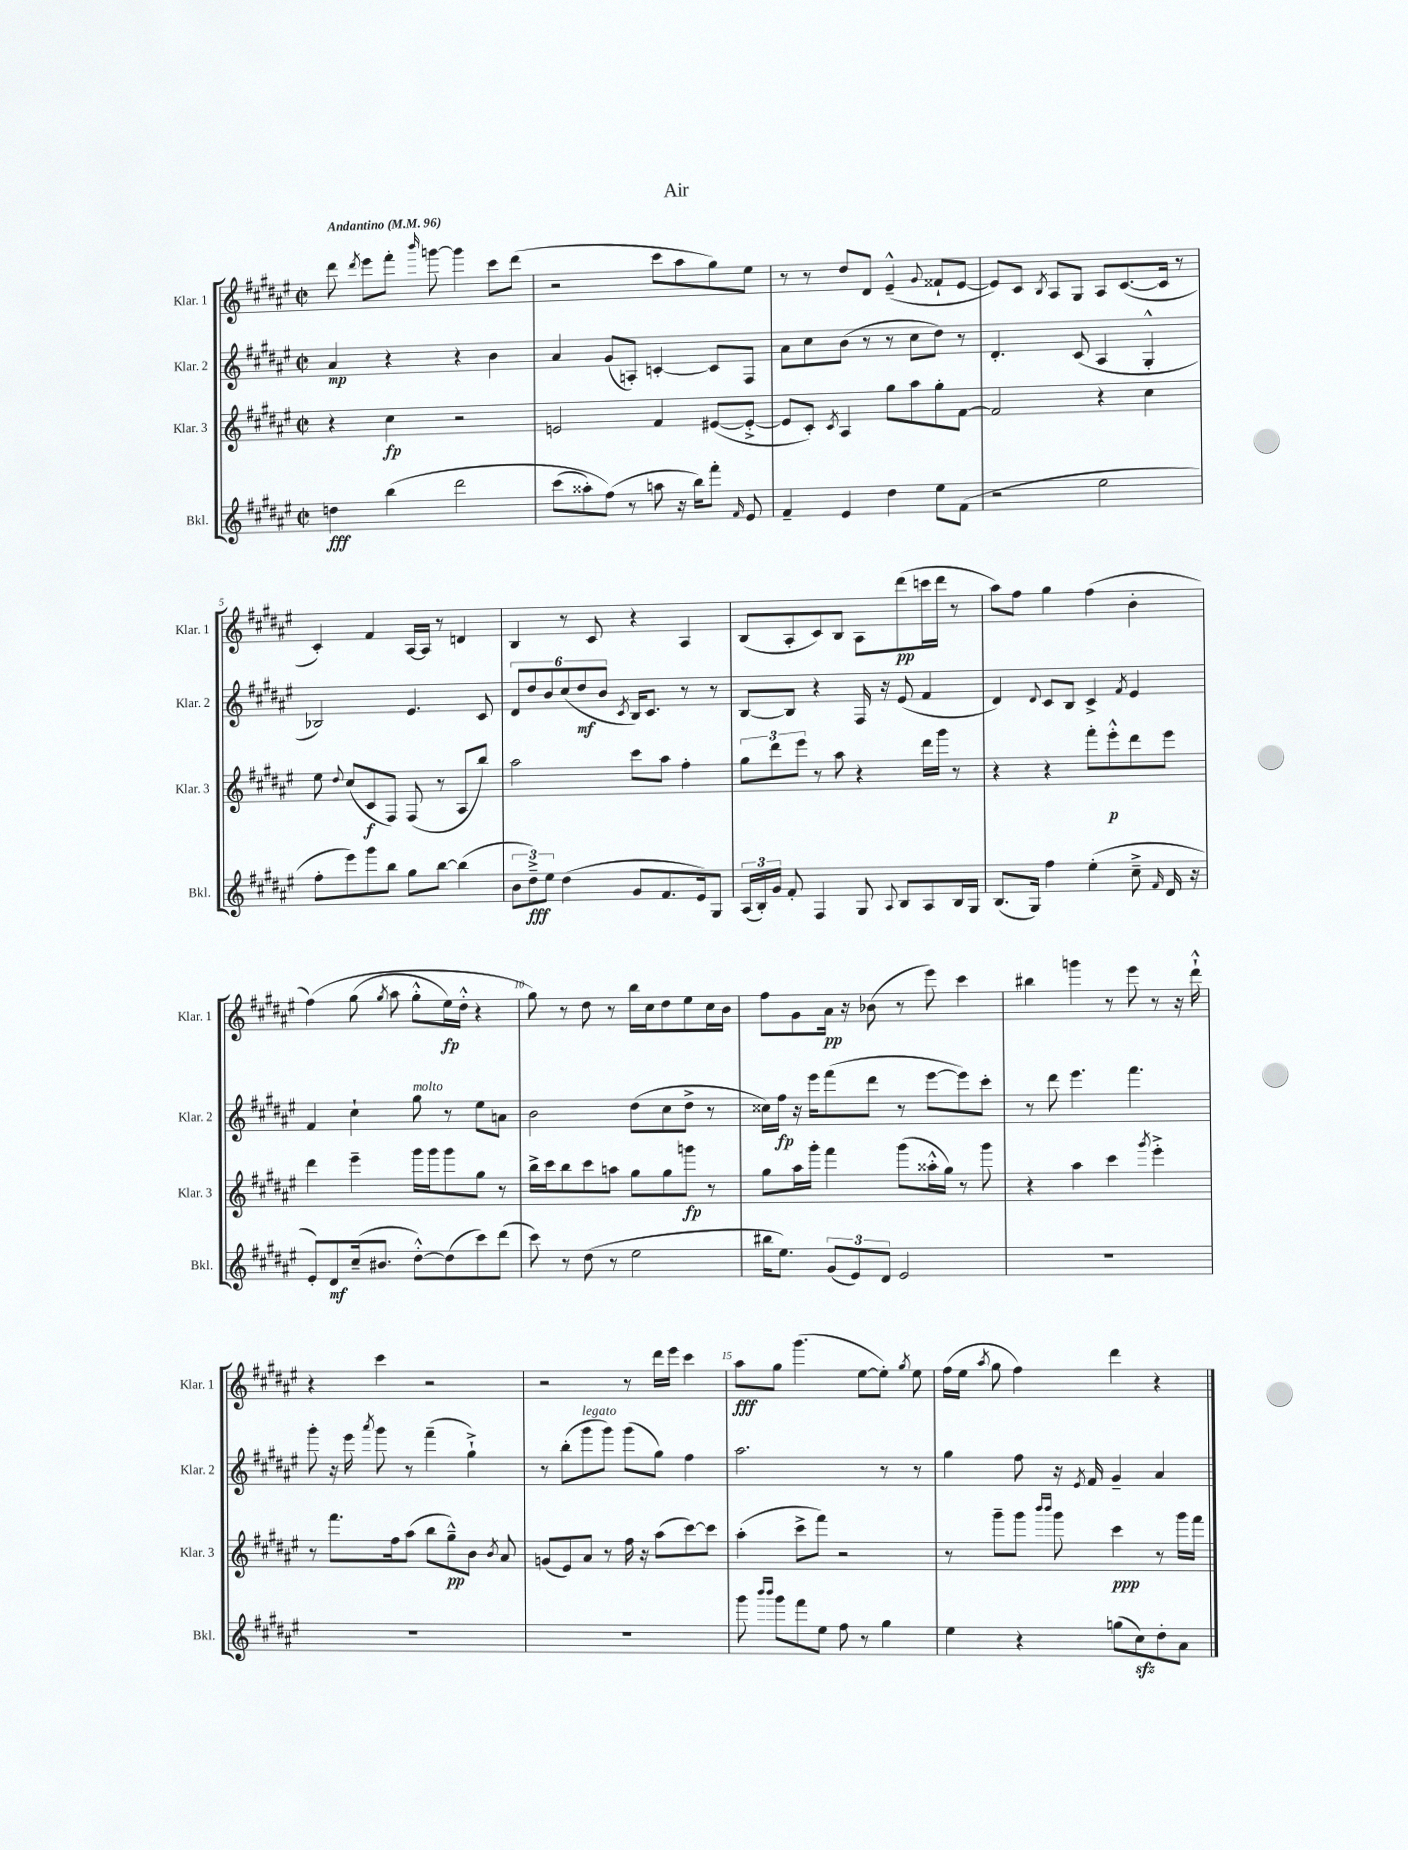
\header { title = "Air" }
<<
\new StaffGroup <<
\new Staff = "s0" \with { instrumentName = "Klar. 1" shortInstrumentName = "Klar. 1" } {
    \clef treble \key fis \major \defaultTimeSignature \time 2/2 \tempo "Andantino" 4 = 96
    \autoBeamOff dis'''8 \acciaccatura { dis'''8 } eis'''8[ fis'''8]-. \grace { b'''16 } g'''8~ g'''4 cis'''8[ dis'''8]( |
    r2 cis'''8[ ais''8 gis''8) eis''8] |
    r8 r8 dis''8[ dis'8] eis'4---^( \appoggiatura { gis'8 } fisis'8[-! eis'8]~ |
    eis'8[) cis'8] \acciaccatura { b8 } ais8[ gis8] ais8[ cis'8.~( cis'16] r8 |
    cis'4-.) fis'4 ais16[~ ais16] r8 d'4 |
    b4 r8 cis'8 r4 ais4 |
    b8[( ais8-. cis'8) b8] ais8[ dis'''8\pp( c'''16 dis'''16] r8 |
    ais''8[) fis''8] gis''4 fis''4( b'4-. |
    fis''4)\( gis''8( \acciaccatura { gis''8 } ais''8 gis''8[-.-^ eis''16\fp) dis''16]-.-^ r4 |
    gis''8\) r8 dis''8 r8 b''16[ cis''16 dis''8 eis''8 cis''16 b'16] |
    fis''8[ gis'8 ais'16]\pp r16 bes'8( r8 eis'''8) cis'''4 |
    bis''4 g'''4 r8 eis'''8 r8 r16 dis'''16-!-^ |
    r4 cis'''4 r2 |
    r2 r8 dis'''16[ eis'''16] cis'''4 |
    ais''8[\fff gis''8] gis'''4.( eis''8[~ eis''8]-.) \acciaccatura { gis''8 } eis''8 |
    fis''16[( eis''16] \acciaccatura { ais''8 } gis''8 fis''4) dis'''4 r4 \bar "|." |
}
\new Staff = "s1" \with { instrumentName = "Klar. 2" shortInstrumentName = "Klar. 2" } {
    \clef treble \key fis \major \defaultTimeSignature \time 2/2
    \autoBeamOff ais'4\mp r4 r4 b'4 |
    ais'4 gis'8[( a8]-.) c'4~-. c'8[ fis8] |
    ais'8[ cis''8 b'8]( r8 r8 cis''8[ dis''8]) r8 |
    dis'4.-. cis'8( ais4 gis4-.-^ |
    bes2) eis'4. cis'8 |
    \tuplet 6/4 { dis'8[ dis''8 b'8 cis''8( dis''8\mf b'8] } \acciaccatura { cis'8 } b16[) cis'8.] r8 r8 |
    b8[~ b8] r4 fis16 r16 eis'8( fis'4 |
    dis'4) \appoggiatura { dis'8 } cis'8[ b8] cis'4-> \acciaccatura { fis'8 } eis'4 |
    fis'4 cis''4-! gis''8^\markup { \italic "molto" } r8 eis''8[ a'8] |
    b'2 dis''8[( cis''8 dis''8]-> r8 |
    cisis''16[) fis''16]\fp r16 eis'''16[ fis'''8( dis'''8] r8 eis'''8[~ eis'''8) cis'''8]-. |
    r8 dis'''8 eis'''4. fis'''4. |
    gis'''8-. r16 eis'''16 \acciaccatura { ais'''8 } gis'''8 r8 fis'''4--( gis''4-!->) |
    r8 b''8[-.( gis'''8^\markup { \italic "legato" } gis'''8]) gis'''8[( gis''8]) fis''4 |
    ais''2. r8 r8 |
    gis''4 fis''8 r16 \acciaccatura { eis'8 } fis'16 gis'4-- ais'4 \bar "|." |
}
\new Staff = "s2" \with { instrumentName = "Klar. 3" shortInstrumentName = "Klar. 3" } {
    \clef treble \key fis \major \defaultTimeSignature \time 2/2
    \autoBeamOff r4 cis''4\fp r2 |
    e'2 fis'4 eis'8[~( eis'8]~-.-> |
    eis'8[ cis'8]-.) \acciaccatura { cis'8 } ais4 gis''8[ ais''8 gis''8-. fis'8]~ |
    fis'2 r4 cis''4 |
    eis''8 \appoggiatura { dis''8 } cis''8[( cis'8\f fis8]) fis8( r8 ais8[ b''8]) |
    ais''2 cis'''8[ ais''8] fis''4-. |
    \tuplet 3/2 { gis''8[ dis'''8 eis'''8] } r8 ais''8 r4 dis'''16[ gis'''16] r8 |
    r4 r4 fis'''8[-. eis'''8-.-^\p dis'''8 eis'''8] |
    dis'''4 eis'''4-- gis'''16[ gis'''16 gis'''8 gis''8] r8 |
    b''16[-> cis'''16 b''8 cis'''8 a''8] gis''8[ gis''8 g'''8]\fp r8 |
    gis''8[ ais''16 gis'''16]-. fis'''4 gis'''8[( aisis''16-.-^ gis''16]) r8 gis'''8 |
    r4 ais''4 cis'''4 \acciaccatura { gis'''8 } eis'''4-.-> |
    r8 fis'''8.[ fis''16 ais''8]( b''8[ gis''8---^\pp) b'8] \acciaccatura { b'8 } ais'8 |
    g'8[( eis'8) ais'8] r8 fis''16 r16 ais''8[( cis'''8~) cis'''8] |
    ais''4-.( cis'''8[-> fis'''8]) r2 |
    r8 gis'''8[-- gis'''8] \grace { b'''16[ b'''16] } gis'''8 cis'''4\ppp r8 gis'''16[ fis'''16] \bar "|." |
}
\new Staff = "s3" \with { instrumentName = "Bkl." shortInstrumentName = "Bkl." } {
    \clef treble \key fis \major \defaultTimeSignature \time 2/2
    \autoBeamOff d''4\fff b''4\( dis'''2 |
    cis'''8[( aisis''8-.) fis''8](\) r8 a''8 r16 b''16[) fis'''8]-. \grace { fis'16 } eis'8 |
    fis'4-- eis'4 dis''4 eis''8[ fis'8]( |
    r2 eis''2 |
    fis''8[-. eis'''8) gis'''8 b''8] gis''8[ b''8]~ b''4( |
    \tuplet 3/2 { b'8[ dis''8--->\fff) eis''8] } dis''4( gis'8[ fis'8. eis'16) gis8] |
    \tuplet 3/2 { ais16[( b16-.) gis'16] } fis'8-. fis4 gis8 \appoggiatura { ais8 } b8[ ais8 b16 gis16] |
    b8.[( gis16]) fis''4 eis''4-.( cis''8---> \grace { fis'16 } dis'16 r16 |
    eis'8[-.) dis'8\mf cis''16--( bis'8.] dis''8[~-.-^) dis''8( cis'''8) dis'''8]( |
    cis'''8) r8 dis''8( r8 eis''2 |
    bis''16[ eis''8.]) \tuplet 3/2 { gis'8[( eis'8) dis'8] } eis'2 |
    R1 |
    R1 |
    R1 |
    gis'''8 \grace { b'''16[ b'''16] } gis'''8[ fis'''8 eis''8] fis''8 r8 gis''4 |
    eis''4 r4 g''8[( cis''8\sfz) dis''8-. ais'8] \bar "|." |
}
>>
>>
\layout { \context { \Score \override BarNumber.break-visibility = ##(#f #t #t) barNumberVisibility = #(every-nth-bar-number-visible 5) } }
